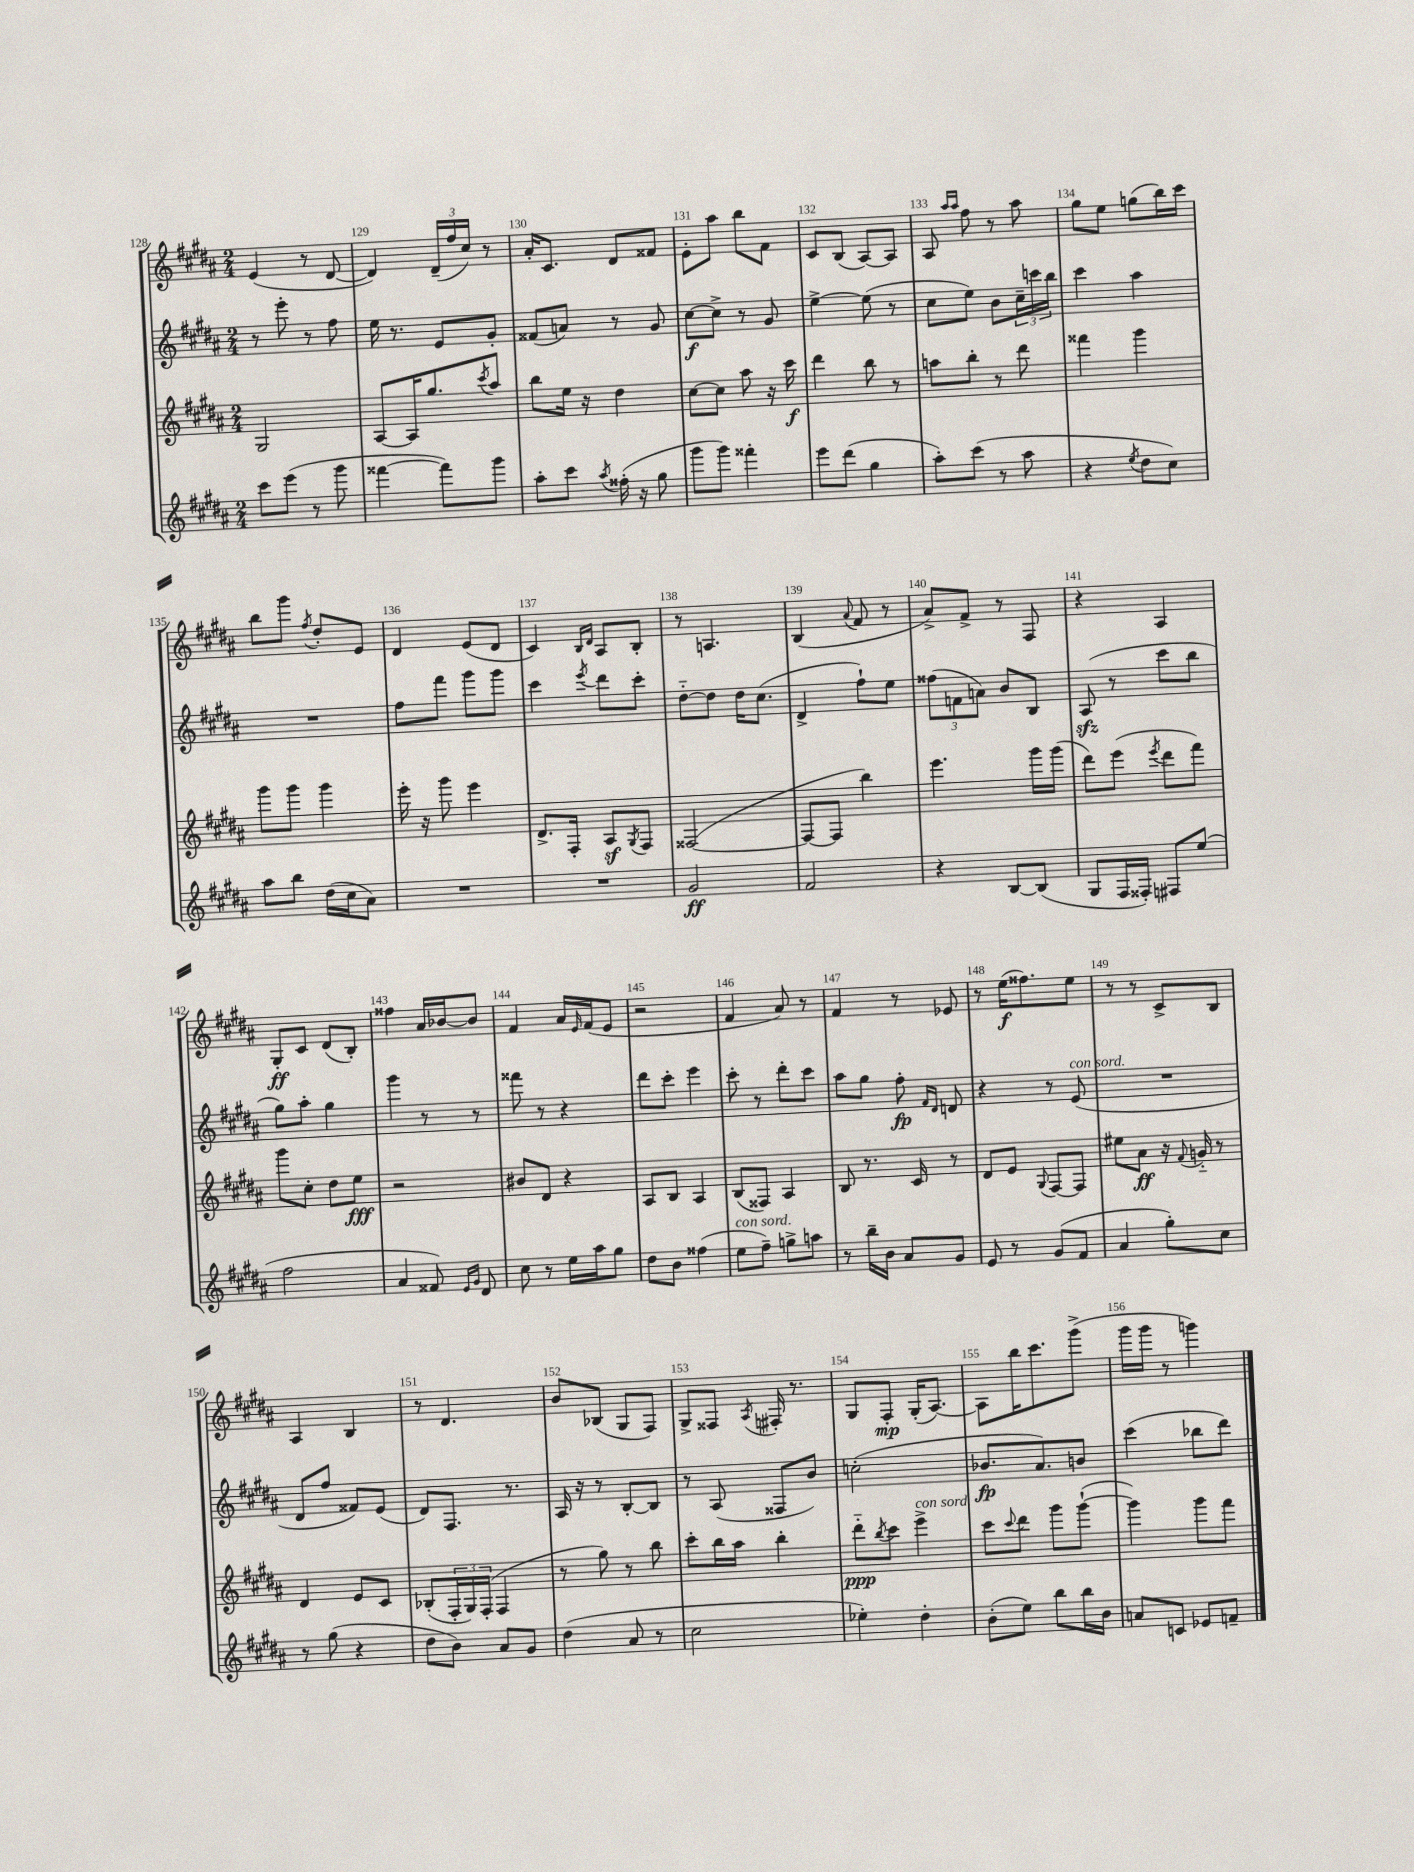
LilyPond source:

<<
\new StaffGroup <<
\new Staff = "s0" {
    \clef treble \key b \major \numericTimeSignature \time 2/4
    e'4( r8 dis'8~ |
    dis'4) \tuplet 3/2 { dis'16--( fis''16 cis''16) } r8 |
    ais'16-. cis'8. dis'8 fisis'8 |
    e'8-. ais''8 b''8 fis'8 |
    cis'8 b8( ais8~) ais8 |
    ais8 \grace { ais''16 ais''16 } fis''8 r8 ais''8 |
    gis''8 e''8 g''8( b''16) cis'''16 |
    b''8 gis'''8 \acciaccatura { fis''8 } dis''8-. e'8 |
    dis'4 e'8( dis'8 |
    cis'4) \grace { b16 dis'16 } ais8 b8-. |
    r8 a4. |
    b4( \appoggiatura { ais'8 } fis'8 r8 |
    ais'8->) fis'8-> r8 fis8 |
    r4 ais4 |
    gis8-.\ff cis'8 dis'8( b8-.) |
    fisis''4 ais'16 bes'16~ bes'8 |
    fis'4 ais'16 \grace { e'16 } fis'16( e'8 |
    r2 |
    fis'4 ais'8) r8 |
    fis'4 r8 ees'8 |
    r8 e''16\f( fisis''8.) e''8 |
    r8 r8 cis'8-> b8 |
    ais4 b4 |
    r8 dis'4. |
    b'8 bes8( gis8 fis8) |
    gis8-> fisis8 \acciaccatura { ais8 } fis16-. r8. |
    gis8 fis8-.\mp gis16-.( ais8.~) |
    ais8 b''16 cis'''8. gis'''8->( |
    gis'''16 gis'''16 r8 g'''4) \bar "|." |
}
\new Staff = "s1" {
    \clef treble \key b \major \numericTimeSignature \time 2/4
    r8 e'''8-. r8 fis''8 |
    e''16 r8. e'8 gis'8-. |
    fisis'8( a'8) r8 gis'8 |
    cis''8~\f cis''8-> r8 gis'8 |
    e''4~-> e''8( r8 |
    cis''8 e''8) b'8 \tuplet 3/2 { cis''16-- c'''16 b''16 } |
    cis'''4 ais''4 |
    R2 |
    fis''8 fis'''8 gis'''8 gis'''8 |
    cis'''4 \acciaccatura { e'''8 } dis'''8 cis'''8-. |
    dis''8~-_ dis''8 dis''16 cis''8.( |
    dis'4-> fis''8-!) e''8 |
    \tuplet 3/2 { fisis''8( f'8 a'8) } b'8 b8 |
    ais8\sfz( r8 cis'''8 b''8 |
    gis''8) ais''8-. gis''4 |
    gis'''4 r8 r8 |
    fisis'''8 r8 r4 |
    dis'''8 cis'''8-. e'''4 |
    cis'''8-. r8 dis'''8-. cis'''8 |
    ais''8 gis''8 fis''8-.\fp \grace { fis'16 dis'16 } d'8 |
    r4 r8 e'8^\markup { \italic "con sord." }( |
    R2 |
    dis'8 fis''8 fisis'8) e'8( |
    dis'8) fis8. r8. |
    ais16 r16 r8 b8~-. b8 |
    r8 ais8( fisis8 b'8) |
    c''2-.( |
    bes'8.\fp ais'8.) b'8 |
    cis'''4( bes''8 dis'''8) \bar "|." |
}
\new Staff = "s2" {
    \clef treble \key b \major \numericTimeSignature \time 2/4
    gis2 |
    ais8~ ais16 gis''8. \acciaccatura { cis'''8 } ais''8 |
    b''8 e''16 r16 dis''4 |
    cis''8~ cis''8 ais''8 r16 cis'''16\f |
    dis'''4 b''8 r8 |
    a''8 b''8-. r8 dis'''8 |
    fisis'''4 gis'''4 |
    gis'''8 gis'''8 gis'''4 |
    e'''16-. r16 gis'''8 e'''4 |
    dis'8.-> fis16-. ais8\sf \acciaccatura { gis8 } fis8 |
    fisis2~( |
    fisis8~ fisis8 b''4) |
    e'''4. gis'''16 gis'''16( |
    dis'''8) e'''8( \acciaccatura { e'''8 } dis'''8 fis'''8) |
    gis'''8 cis''8-. dis''8 e''8\fff |
    r2 |
    bis'8 dis'8 r4 |
    ais8 b8 ais4 |
    b8( fisis8) ais4 |
    b8 r8. cis'16 r8 |
    dis'8 e'8 \appoggiatura { gis8 } fis8~ fis8 |
    eis''8 ais'8\ff r16 \appoggiatura { fis'8 } g'16-_ r8 |
    dis'4 e'8 cis'8 |
    bes8-.( \tuplet 3/2 { fis16-. gis16) fis16-.( } fis4 |
    r8 gis''8) r8 b''8 |
    cis'''8-. b''16 ais''16 b''4-. |
    dis'''8-_\ppp \acciaccatura { b''8 } cis'''8 e'''4->^\markup { \italic "con sord." } |
    cis'''8 \appoggiatura { cis'''8 } dis'''8 gis'''8 gis'''8~-!( |
    gis'''4) gis'''8 fis'''8 \bar "|." |
}
\new Staff = "s3" {
    \clef treble \key b \major \numericTimeSignature \time 2/4
    cis'''8 e'''8( r8 gis'''8 |
    fisis'''4~ fisis'''8) gis'''8 |
    ais''8-. cis'''8 \acciaccatura { ais''8 } fisis''16-.( r16 gis''8 |
    gis'''8 gis'''8) fisis'''4-. |
    e'''8 dis'''8( gis''4 |
    ais''8-.) cis'''8( r8 ais''8 |
    r4 \acciaccatura { e''8 } dis''8 cis''8) |
    ais''8 b''8 dis''16( cis''16 ais'8) |
    R2 |
    R2 |
    gis'2\ff |
    fis'2 |
    r4 b8~ b8( |
    gis8 fis16 fisis16-.) fis8 e''8( |
    fis''2 |
    ais'4 fisis'8) \grace { e'16 gis'16 } dis'8 |
    cis''8 r8 e''16 ais''16 gis''8 |
    dis''8 b'8 fisis''4( |
    e''8^\markup { \italic "con sord." } fis''8--) g''8-> a''8 |
    r8 b''16-- b'16 ais'8 gis'8 |
    e'8 r8 gis'8( fis'8 |
    ais'4 gis''8-.) cis''8 |
    r8 gis''8( r4 |
    dis''8 b'8) ais'8 gis'8 |
    dis''4( ais'8 r8 |
    cis''2 |
    ees''4-.) dis''4-. |
    b'8-.( e''8) b''8 b''16 b'16 |
    a'8 c'8 ees'8 f'8-- \bar "|." |
}
>>
>>
\layout { \context { \Score currentBarNumber = #128 \override BarNumber.break-visibility = ##(#f #t #t) barNumberVisibility = #all-bar-numbers-visible } }
